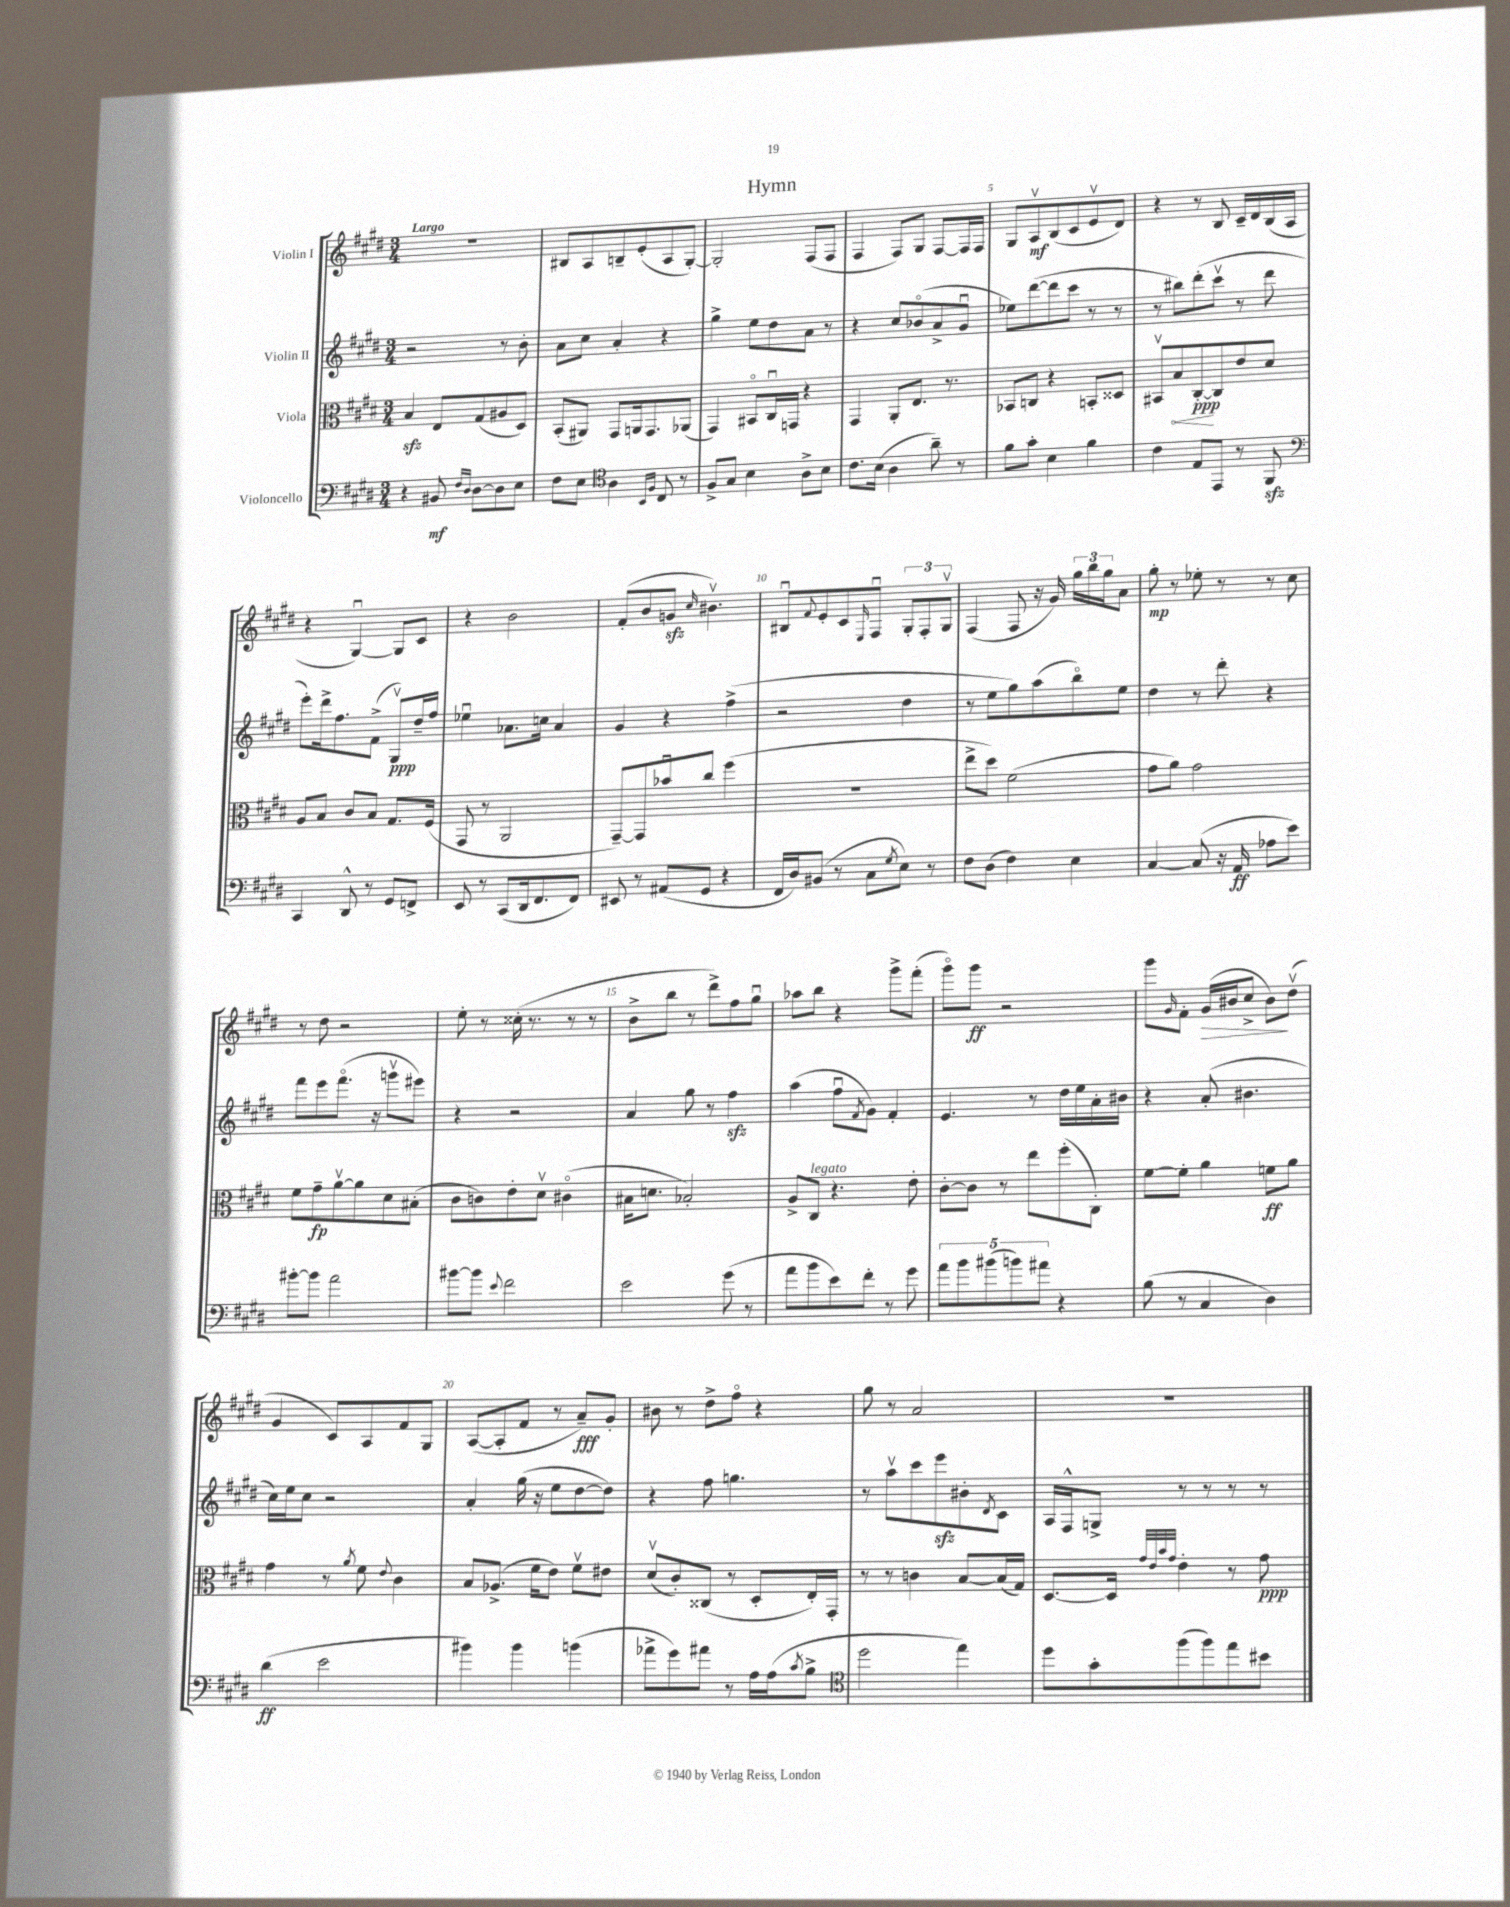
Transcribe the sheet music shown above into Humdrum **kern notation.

**kern	**kern	**kern	**kern
*staff4	*staff3	*staff2	*staff1
*clefF4	*clefC3	*clefG2	*clefG2
*k[f#c#g#d#]	*k[f#c#g#d#]	*k[f#c#g#d#]	*k[f#c#g#d#]
*M3/4	*M3/4	*M3/4	*M3/4
4r	4B/	2r	2.r
8BB#/	8E/L	.	.
16qqF#/LL	.	.	.
16qqD#/JJ	.	.	.
[8D#\L	(8G#/	.	.
8D#\]	8A#/	8r	.
8E\J	8D#/J)	8b'\	.
=	=	=	=
8F#\L	(8BB'/L	8a\L	8B#/L
8E\J	8AA#/J)	8cc#\J	8A/
*clefC4	*	*	*
4A\	8GG#/L	4a'/	8B~/
.	16AA/k	.	(8e'/
.	8.GG#/	.	.
16qqBB/LL	.	.	.
16qqF#/JJ	.	.	.
8C#/	.	4r	8A/
8r	(8AA-/J	.	[8G#'/J)
=	=	=	=
8F#^/L	4GG#/)	4gg#^\	2G#'/]
8G#/J	.	.	.
4B\	8BB#o/L	8ee\L	.
.	16C#u/L	8dd#\	.
.	16GG/JJ	.	.
8A^\L	4r	8a\J	(8F#/L
8B\J	.	8r	8F#/J
=	=	=	=
8.c#\L	4GG#/	4r	4F#/
(16B\Jk	.	.	.
4A\	8AA'/L	8cc#/L	8F#/L)
.	8.E/J	(8b-o/	8G#/J
8a~\)	.	8a^/	[8F#/L
.	8.r	.	.
8r	.	8g#u/J	16F#/]L
.	.	.	16F#/JJ
=	=	=	=
8f#\L	8BB-/L	8ee-\L)	8G#/L
8g#'\J	8C/J	([8ddd#\	8Av/
4B\	4r	8ddd#\]	(8B/
.	.	8ccc#\J	8c#/
4f#\	8BB'/L	8r	8ev/
.	8D##/J	8r	8d#/J)
=	=	=	=
4c#\	8BB#v/L	8r	4r
.	8B/	8bb#\L)	.
8E/L	[8C#'/	(8ddd#'\	8r
8EE/J	8C#/]	8ccc#v\J	8B/
8r	8e/	8r	16c#~/LL
.	.	.	16d#/
8FF#/	8d#/J	8ddd#\	(16B/
.	.	.	16A/JJ
=	=	=	=
*clefF4	*	*	*
4CC#/	8A/L	8eee'\L)	4r
.	8B/J	16ddd#^\k	.
.	.	8.ff#\	.
8DD#^^/	8c#/L	.	[4G#u/)
8r	8B/J	(8f#^\J	.
8GG#/L	8.G#/L	8G#v/L)	8G#/]L
8FF^/J	.	16dd#~/L	8c#/J
.	(16F#/Jk	16ff#/JJ	.
=	=	=	=
8EE/	8GG#/	4ee-u\	4r
8r	8r	.	.
(8CC#/L	2AA/	8.a-\L	2b\
16DD#/k	.	.	.
8.FF#/	.	16cc\Jk	.
.	.	4a-/	.
8FF#/J)	.	.	.
=	=	=	=
8EE#/	[8GG#~/L)	4g#/	(8f#'/L
8r	8GG#/]	.	8b/
(8AA#/L	8b-u/	4r	8g/J
.	.	.	16qqcc#/
8GG#/J	8cc#/J	.	4.b#v\)
4r	(4ff#\	(4ff#^\	.
=	=	=	=
16FF#/LL	2.r	2r	8B#u/L
16D#/J)	.	.	.
.	.	.	8qqf#/
(8BB#/J	.	.	8e'/
8r	.	.	8c#/
.	.	.	16qqE/
8C#\L	.	.	8F#u/J
8qG#/	.	.	.
8E\J)	.	4dd#\	12G#'/L
.	.	.	12F#'/
8r	.	.	.
.	.	.	12G#v/J
=	=	=	=
8F#\L	8ee^\L	8r	(4F#/
(8D#\J	8dd#\J)	8ee\L	.
4F#\)	(2f#\	8gg#\)	8F#/
.	.	(8aa\	16r
.	.	.	16g#/)
4E\	.	8bbo\)	24gg#\LL
.	.	.	24bb\
.	.	.	24gg#\J
.	.	8ee\J	8a\J
=	=	=	=
[4C#/	8g#\L	4dd#\	8gg#'\
.	8a\J)	.	8r
(8C#/]	2g#\	8r	8ee-'\
16r	.	8ddd#'\	8r
16AA/	.	.	.
8A-\L	.	4r	8r
8e\J)	.	.	8cc#\
=	=	=	=
[8b#'\L	8f#\L	8fff#\L	8r
8b#\]J	8g#~\	8eee\	8dd#\
2a\	[8av\	(8.fff#o\J	2r
.	8a\]	.	.
.	.	16r	.
.	8d#\	8gggv\L	.
.	(8B#'\J	8eee#\J)	.
=	=	=	=
[8b#\L	8c#\L	4r	8ee'\
8b#\]J	8c\)	.	8r
8qqe/	.	.	.
2f#\	8e'\	2r	(16cc##'\
.	.	.	8.r
.	8d#v\J	.	.
.	(4c#o\	.	8r
.	.	.	8r
=	=	=	=
2e\	16B#\LK	4a/	8b^\L
.	8.d\J	.	.
.	.	.	8bb\J
.	2B-'/)	8gg#\	8r
.	.	8r	8ddd#^\L)
(8g#\	.	4ff#\	8ff#\
8r	.	.	8gg#u\J
=	=	=	=
8a\L	8A^/L	(4aa\	8aa-\L
8b\	8C#/J	.	8bb\J
8e\)	4.r	8ff#u\L	4r
.	.	8qf#/	.
8f#'\J	.	8g#\J)	.
8r	.	4f#'/	8ggg#^\L
8g#\	8e'\	.	(8fff#'\J
=	=	=	=
10a\L	[8c#'\L	4.e/	8ggg#o\L)
10b\	.	.	.
.	8c#\]J	.	8ggg#\J
(10b#\	.	.	.
.	8r	.	2r
10b\)	.	.	.
.	8ee\L	8r	.
10a#\J	.	.	.
4r	(8ff#'\	16dd#\LL	.
.	.	16ee\	.
.	8C#'\J)	16a'\	.
.	.	16b#\JJ	.
=	=	=	=
(8B\	[8f#\L	4r	8ggg#\L
.	.	.	16qqg#/
8r	8f#'\]J	.	8f#'\J
4C#/	4a\	(8a'/	(16g#/LL
.	.	.	16b#/J
.	.	4.b#\	8cc#^/J
4D#\)	8f\L	.	8b#\L)
.	8a\J	.	(8dd#v\J
=	=	=	=
(4d#\	4g#\	16cc#\LL)	4g#/
.	.	16ee\J	.
.	.	8cc#\J	.
2e\	8r	2r	8c#/L)
.	8qa/	.	.
.	8f#\	.	8A/
.	8qqe/	.	.
.	4c#\	.	8f#/
.	.	.	8G#/J
=	=	=	=
4b#\)	8B/L	4a'/	([8A/L
.	(8.A-^/J	.	8A'/]
4b#\	.	(16gg#\	8f#/J
.	16f#\LK	16r	.
.	8e\J)	8ee\L	8r
(4b\	8f#v\L	[8dd#\	8a~/L)
.	8e#\J	8dd#\]J)	8g#'/J
=	=	=	=
8a-^\L	(8d#v/L	4r	8b#\
8g#\)	8c#'/)	.	8r
8a#\J	(8C##/J	8ff#\	8dd#^\L
8r	8r	4.gg\	8ff#o\J
16A\LL	8D#'/L	.	4r
(16A\J	.	.	.
8qc#/	.	.	.
8B^\J	16E'/L)	.	.
.	16GG#'/JJ	.	.
=	=	=	=
*clefC4	*	*	*
2dd#\	8r	8r	8gg#\
.	8r	8aav\L	8r
.	4c\	8ccc#\	2a/
.	.	8eee\	.
4ee\)	[8B/L	8b#'\	.
.	.	8qd#/	.
.	(16B/]L	8c#\J	.
.	16G#/JJ)	.	.
=	=	=	=
8dd#\L	[8.D#/L	16A/LL	2.r
.	.	16F#^^/J	.
8g#'\	.	8G^/J	.
.	16D#/]Jk	.	.
.	32qqg#/LLL	.	.
.	32qqe/	.	.
.	32qqb/	.	.
.	32qqg#/JJJ	.	.
(8ff#\	4e'\	8r	.
8ff#\)	.	8r	.
8ee\	8r	8r	.
8b#\J	8g#\	8r	.
==	==	==	==
*-	*-	*-	*-
